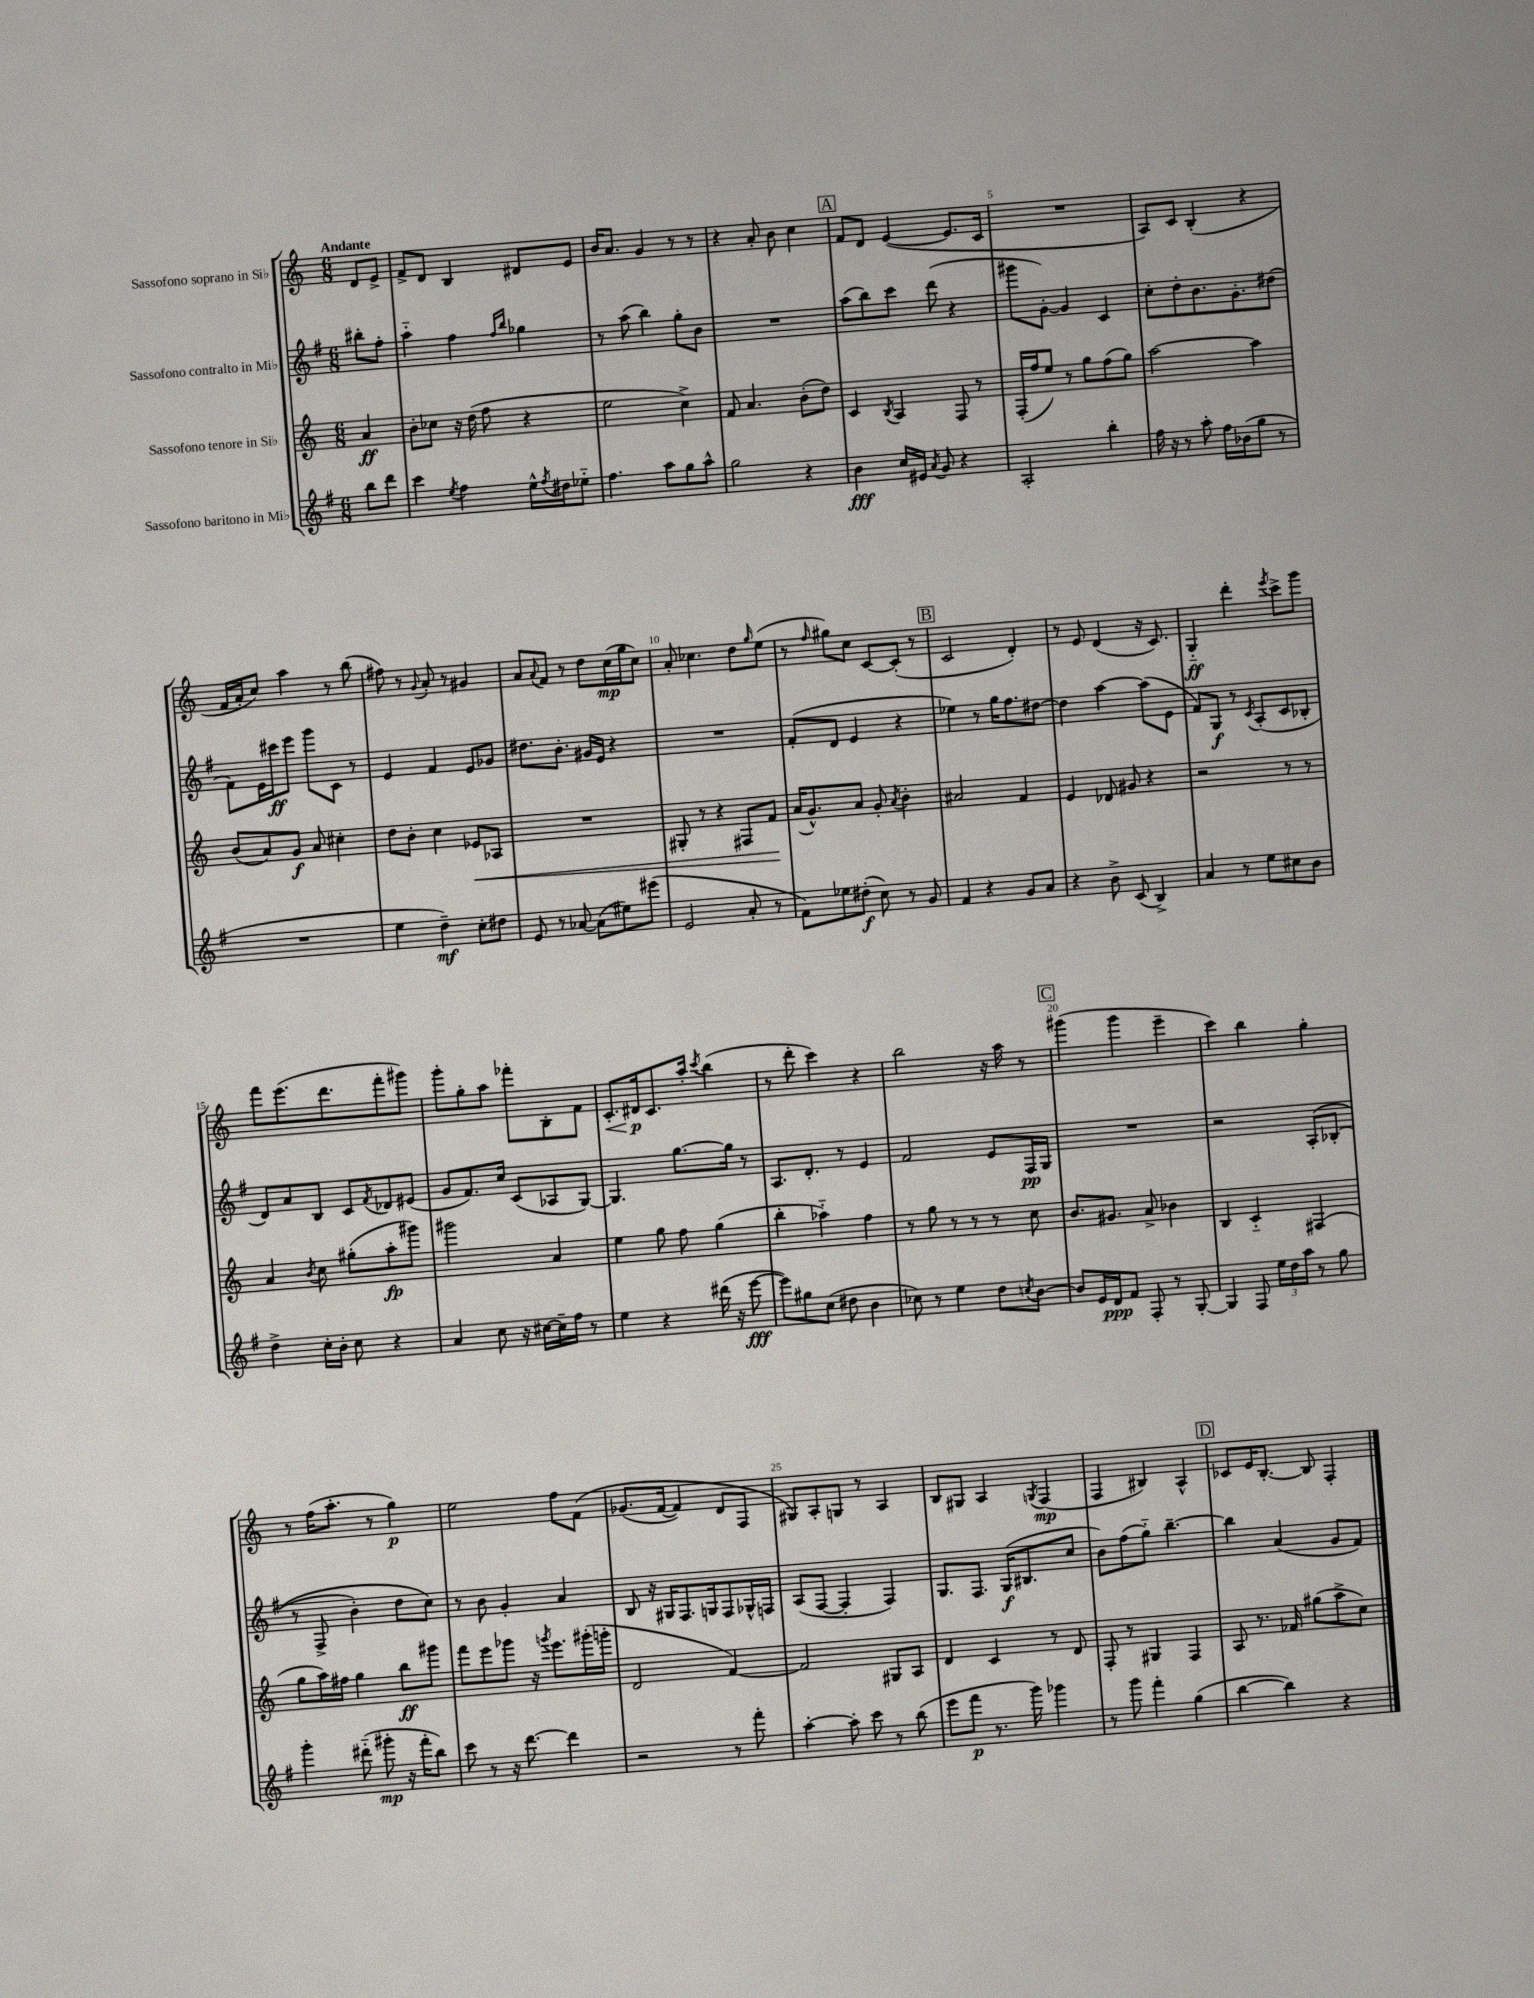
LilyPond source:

<<
\new StaffGroup <<
\new Staff = "s0" \with { instrumentName = "Sassofono soprano in Sib" } {
    \clef treble \key c \major \numericTimeSignature \time 6/8 \partial 4 \tempo "Andante"
    d'8 e'8-> |
    f'8-> d'8 b4 dis'8 e'8 |
    b'16 a'8. g'4 r8 r8 |
    r4 a'8-. b'8 c''4 |
    \mark \markup { \box "A" } f'8 d'8 e'4~( e'8. c'16 |
    R2. |
    a8) c'8 b4-.( r4 |
    f'16 a'16-. c''8) a''4 r8 b''8( |
    fis''8) r8 \appoggiatura { g'8 } a'8-. r8 gis'4 |
    a'8 \appoggiatura { a'8 } f'8 r8 d''8 c''16\mp( g''16 c''8) |
    a'8-. ces''4. d''8 \grace { g''16 } e''8( |
    r8 \grace { f''16 } gis''8) c''8 c'8~ c'8-.( r8 |
    \mark \markup { \box "B" } c'2 d'4-.) |
    r8 e'8 d'4( r16 c'8.) |
    g4-_\ff d'''4-. \acciaccatura { e'''8 } c'''8-> g'''8 |
    f'''8 e'''8.( d'''8. f'''8-. gis'''8) |
    g'''8-. g''8-. a''8 fes'''8-. b8-. f'8 |
    c'8.-.\< dis'16\p\! c'8. a''16-. \acciaccatura { c'''8 } b''4( |
    r8 d'''8-. c'''4) r4 |
    b''2 r16 a''16 r8 |
    \mark \markup { \box "C" } gis'''4( gis'''4 e'''4-- |
    c'''4) b''4 g''4-. |
    r8 f''16( a''8.-. r8 g''4\p) |
    e''2 f''8 f'8\( |
    ges'8.( f'16~ f'4) d'8 f8 |
    gis8\) a8-. g8 r8 a4 |
    b8 gis8 a4 \acciaccatura { g8 } f4\mp( |
    f4 bis4) a4-^ |
    \mark \markup { \box "D" } ces'8 e'16 b8.~-. b8 f4-. \bar "|." |
}
\new Staff = "s1" \with { instrumentName = "Sassofono contralto in Mib" } {
    \clef treble \key g \major \numericTimeSignature \time 6/8 \partial 4
    bis''8-. fis''8-. |
    a''4-_ fis''4 \grace { fis''16 b''16 } ges''4 |
    r8 a''8( b''4) g''8-. b'8 |
    R2. |
    \mark \markup { \box "A" } a''8( b''8) c'''8 d'''8( r4 |
    gis'''8 g'8~-.) g'4 c'4 |
    c''8-. d''8-. b'8. g'8.-. dis''8( |
    fis'8) e'16 cis'''16\ff e'''8 g'''8 c'8 r8 |
    e'4 fis'4 e'8 ges'8 |
    dis''8. b'8.-. gis'16 e'16 r4 |
    R2. |
    fis'8-.( d'8 e'4 r4 |
    \mark \markup { \box "B" } ees''4) r8 g''16 fis''8. dis''8~ |
    dis''4 a''4~ a''8( e'8 |
    fis'8) g8\f r8 \acciaccatura { c'8 } a8-.( c'8 bes8-. |
    d'8) a'8 b8 c'8 \acciaccatura { fis'8 } des'8 eis'8( |
    g'8 fis'8.) c''16 c'8( aes8 g8~) |
    g4. g''8.~ g''16 r8 |
    a8. d'8.-. r8 e'4 |
    fis'2 e'8 fis16\pp g16 |
    \mark \markup { \box "C" } R2. |
    r2 a8-.\( bes8-.( |
    r8 fis8-> b'4-.) d''8 c''8\) |
    r8 b'8 g'4-. a'4 |
    b8 r16 gis16 fis8. g16 fis8 ges16-^ f16 |
    a8( fis8~ fis4-. fis4) |
    g8. fis8. g16\f( bis8. c''8 |
    b'8) fis''8( g''8-_) b''4.~-- |
    \mark \markup { \box "D" } b''4 a'4( g'8 fis'8) \bar "|." |
}
\new Staff = "s2" \with { instrumentName = "Sassofono tenore in Sib" } {
    \clef treble \key c \major \numericTimeSignature \time 6/8 \partial 4
    a'4\ff |
    b'8-. ces''8 r16 d''16( f''8 r4 |
    e''2 c''4->) |
    f'8 a'4. b'8-.( d''8) |
    \mark \markup { \box "A" } c'4 \acciaccatura { b8 } a4 f8 r8 |
    f16-.( f''16 e''8) r8 g''8 f''8( g''8) |
    a''2~ a''4 |
    b'8( a'8) g'8\f a'8 cis''4-. |
    d''8 b'8-. c''4 ees'8\< aes8 |
    R2. |
    gis8-. r8 r4 fis8 f'8\! |
    a'16( g'8.-^) a'8 g'8-. \acciaccatura { a'8 } b'4-. |
    \mark \markup { \box "B" } ais'2 f'4 |
    e'4 des'8 gis'8 r4 |
    r2 r8 r8 |
    a'4 \acciaccatura { b'8 } c''8 gis''8-.( a''8-.\fp gis'''8) |
    gis'''2 a'4 |
    e''4 g''8 f''8 g''4( |
    b''4-. aes''4-_) f''4 |
    r8 g''8 r8 r8 r8 c''8 |
    \mark \markup { \box "C" } b'8. gis'8. a'8-> bes'4 |
    b4 c'4-_ fis4( |
    g''8 a''16) fis''16 g''4 b''8\ff gis'''8 |
    f'''8 e'''8 ges'''8 r16 \acciaccatura { g'''8 } e'''8. gis'''16-.( g'''16-. |
    d'2 f'4~) |
    f'2 gis8 a8 |
    d'4 c'4 r8 d'8 |
    f8-. r8 gis4 f4 |
    \mark \markup { \box "D" } a8 r8. fes'16 gis''8( a''8-> c''8) \bar "|." |
}
\new Staff = "s3" \with { instrumentName = "Sassofono baritono in Mib" } {
    \clef treble \key g \major \numericTimeSignature \time 6/8 \partial 4
    b''8 d'''8 |
    c'''4 \acciaccatura { e''8 } fis''4 e''16-^ \acciaccatura { fis''8 } dis''16 ees''8-_ |
    fis''4. a''8 g''8 a''8-^ |
    g''2 r4 |
    \mark \markup { \box "A" } b'4\fff c''16 eis'16 \acciaccatura { a'8 } g'8 r4 |
    a2-. b''4-. |
    fis''16 r16 r8 a''8-. fis''16 bes'16( g''8 r8 |
    R2. |
    e''4 d''4--\mf) c''8-. dis''8 |
    e'8 r8 aes'8~ aes'8( eis''8) eis'''8( |
    e'2 a'8-. r8 |
    fis'8) ees''8 dis''8-.\f( c''8) r8 g'8 |
    \mark \markup { \box "B" } fis'4 r4 g'8 a'8 |
    r4 b'8-> c'8( b4->) |
    a'4 r8 e''8 cis''8 b'8 |
    d''4-> c''16-. b'16-. c''8 r4 |
    a'4 c''8 r16 cis''16~ cis''16-- fis''16 r8 |
    e''4 r4 dis'''16( r16 e'''8~\fff |
    e'''8) gis''8 c''8( dis''8 b'4 |
    ces''8) r8 e''4 d''8 \acciaccatura { c''8 } b'8~ |
    \mark \markup { \box "C" } b'8 e'16 d'16\ppp fis'8 fis8-. r8 g8~-. |
    g4 fis8 \tuplet 3/2 { e''16 d''16 a''16 } r8 g''8 |
    g'''4-. dis'''8-_( gis'''8-.\mp r16 fis'''16-. b''8) |
    c'''8 r8 r16 d'''8.~ d'''4 |
    r2 r8 fis'''8-. |
    a''4~-. a''8-. c'''8 r8 b''8( |
    e'''8 fis'''8\p r8. g'''16) ges'''4 |
    r8 g'''8 fis'''4-. g''4( |
    \mark \markup { \box "D" } b''4~ b''4) r4 \bar "|." |
}
>>
>>
\layout { \context { \Score \override BarNumber.break-visibility = ##(#f #t #t) barNumberVisibility = #(every-nth-bar-number-visible 5) } }
